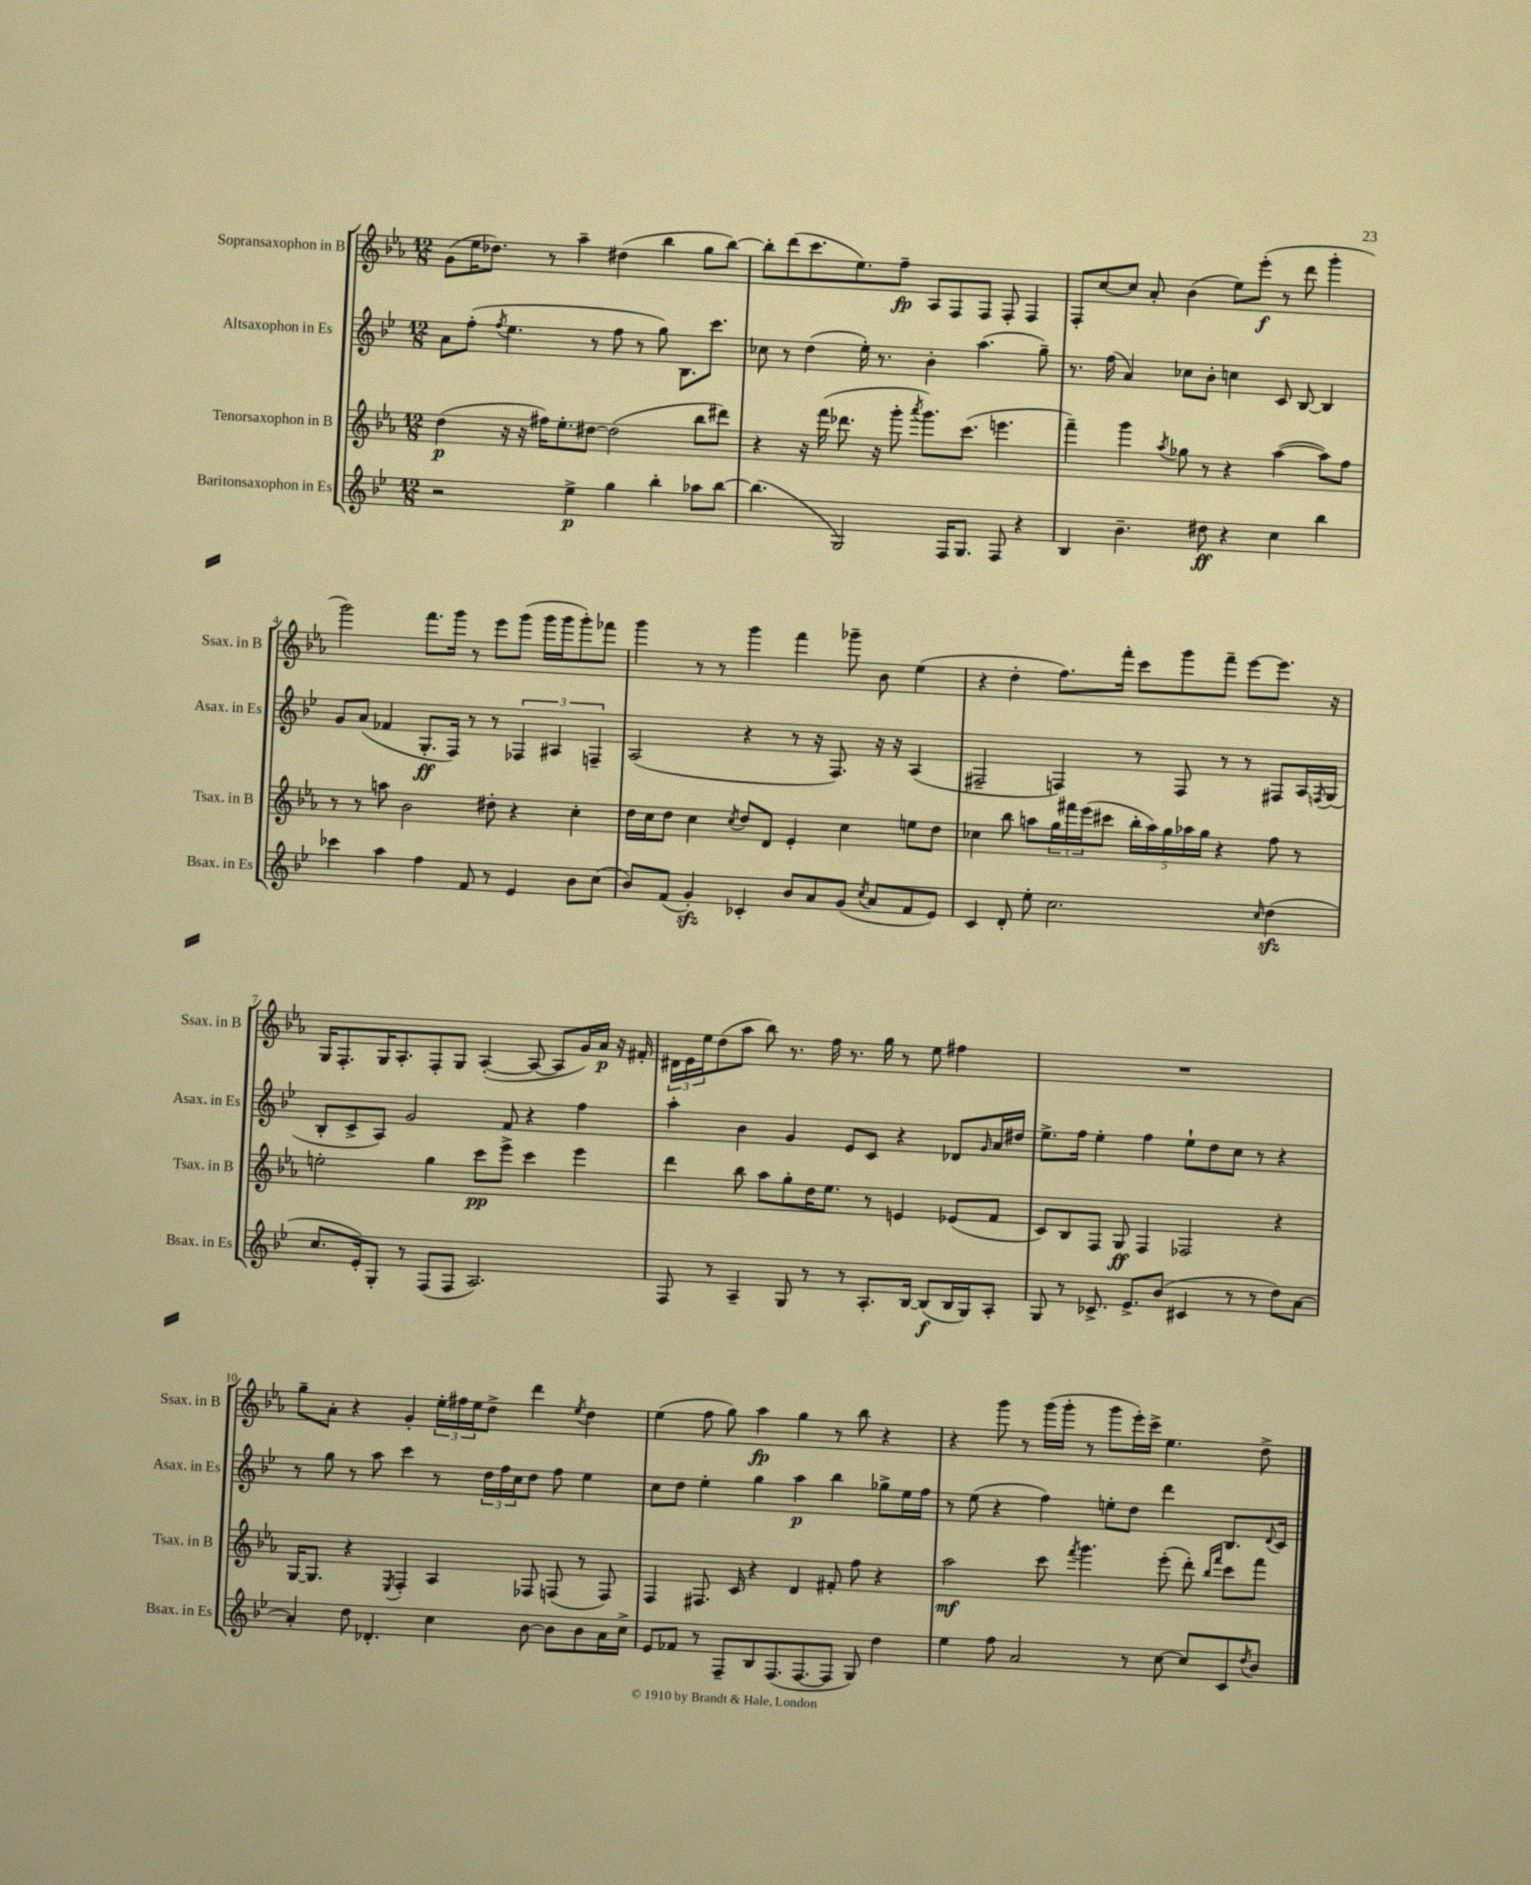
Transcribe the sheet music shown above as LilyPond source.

<<
\new StaffGroup <<
\new Staff = "s0" \with { instrumentName = "Sopransaxophon in B" shortInstrumentName = "Ssax. in B" } {
    \clef treble \key ees \major \numericTimeSignature \time 12/8
    g'8( ees''16 des''8.) r8 aes''4-- dis''4( bes''4 g''8 bes''8~) |
    bes''8-. d'''8( c'''8. ees''8.) f''8--\fp aes8 f8 f8 f8-. f4 |
    f8-. c''8~ c''8 aes'8-. bes'4( ees''8) ees'''8-.\f( r8 d'''8 g'''4-. |
    g'''2) f'''8. g'''16 r8 ees'''8 g'''8( g'''16 g'''16 g'''8-.) fes'''8 |
    g'''4 r8 r8 g'''4 f'''4 ges'''8-- bes'8 ees''4( |
    r4 d''4-. f''8.) f'''16-. c'''8 g'''8 f'''8-- ees'''8~ ees'''8. r16 |
    g16 f8.-. g16 aes8.-. f8-. g8 aes4~-.( aes8~ aes8 g'16) aes'16\p r16 fis'16-. |
    \tuplet 3/2 { dis'16 ees'16 ees''16 } d''8( aes''8 bes''8) r8. f''16 r8. g''16 r8 ees''8 fis''4 |
    R1. |
    g''8-- aes'8-. r4 g'4-. \tuplet 3/2 { ees''16-. fis''16 ees''16 } d''8-> d'''4 \acciaccatura { ees''8 } d''4 |
    ees''4( f''8 g''8) aes''4\fp g''4 r8 bes''8 r4 |
    r4 g'''8 r8 g'''16( g'''16-. r8 g'''8 ees'''16-.) c'''16-> ees''4. d''8-> \bar "|." |
}
\new Staff = "s1" \with { instrumentName = "Altsaxophon in Es" shortInstrumentName = "Asax. in Es" } {
    \clef treble \key bes \major \numericTimeSignature \time 12/8
    a'8 f''8-.( \acciaccatura { f''8 } ees''4. r8 f''8 r8 g''8) bes8. c'''8. |
    ces''8 r8 d''4( ees''16-.) r8. bes'4-. a''4.( g''8--) |
    r8. f''16( a'4) ces''8 bes'8-. c''4 c'8 bes8~ bes4 |
    g'8 a'8( fes'4 g8.-.\ff f16) r8 r8 \tuplet 3/2 { fes4 ais4 f4-- } |
    a2( r4 r8 r16 f8.) r16 r16 a4( |
    fis2-- f4) r8 f8 r8 r8 fis8 a16 \acciaccatura { f8 } g16( |
    bes8-. c'8-> a8) g'2 f'8 r4 f''4 |
    a''4-. bes'4 g'4 ees'8 c'8 r4 des'8 \grace { g'16 } a'16 dis''16 |
    ees''8.-> f''16 ees''4-. f''4 ees''8-! d''8 c''8 r8 r4 |
    r8 g''8 r8 a''8 c'''4 r8 \tuplet 3/2 { d''16 f''16 c''16 } d''8 f''8 ees''4 |
    c''8 d''8 ees''4-. g''4 a''4\p bes''4 ges''8-> ees''16 f''16 |
    r8 ees''8( r4 f''4) e''8-. d''8 d'''4 bes8. \appoggiatura { d'8 } c'16 \bar "|." |
}
\new Staff = "s2" \with { instrumentName = "Tenorsaxophon in B" shortInstrumentName = "Tsax. in B" } {
    \clef treble \key ees \major \numericTimeSignature \time 12/8
    d''4\p( r16 r16 fis''16) ees''8.-. dis''8~ dis''2( bes''8 dis'''8) |
    r4 r16 f'''16( des'''8. r16 g'''8-. \acciaccatura { aes'''8 } g'''8.) c'''8.( e'''4. |
    f'''4--) g'''4 \acciaccatura { aes''8 } ges''8 r8 r4 aes''4~( aes''8) f''8 |
    r8 r8 a''8 bes'2 dis''8-. r4 c''4-. |
    d''16 c''16 d''8 c''4 \acciaccatura { c''8 } d''8 d'8 ees'4-. c''4 e''8 d''8 |
    ces''4 bes''8 a''8 \tuplet 3/2 { g''16 fis'''16 ees'''16( } cis'''8 \tuplet 5/4 { bes''16-. a''16) g''16 aes''16 g''16 } r4 f''8 r8 |
    e''2-. g''4 c'''8\pp ees'''8-> c'''4 ees'''4 |
    d'''4 bes''8 aes''8 g''8-. d''16 ees''8. r8 e'4 ees'8( f'8 |
    c'8) bes8 f8 g8\ff f4 fes2 r4 |
    g16~ g8. r4 \acciaccatura { ees8 } f4-. aes4 fes8 f8( r8 f8) |
    f4 fis8. c'16 r4 d'4 fis'8-. f''8 r4 |
    aes''2\mf c'''8 \acciaccatura { f'''8 } g'''4. ees'''8-.( d'''8-.) \grace { bes''16 f'''16 } c'''8 f'''8 \bar "|." |
}
\new Staff = "s3" \with { instrumentName = "Baritonsaxophon in Es" shortInstrumentName = "Bsax. in Es" } {
    \clef treble \key bes \major \numericTimeSignature \time 12/8
    r2 ees''4->\p g''4 bes''4-. aes''8 bes''8~ |
    bes''4.( g2) f16 g8. f8 r4 |
    bes4 bes'4.-- dis''8\ff r4 c''4 bes''4 |
    ces'''4 a''4 f''4 f'8 r8 ees'4 bes'8 c''8( |
    bes'8) f'8( g'4-.\sfz) ces'4-. bes'8 a'8 g'8( \acciaccatura { c''8 } a'8 f'8 ees'8) |
    c'4 d'8-. ees''8-. c''2. \grace { c''16 } d''4\sfz( |
    c''8. ees'16-.) g8-. r8 f8( f8 a2.) |
    f8 r8 a4-- g8 r8 r8 a8.-. bes16~ bes8\f( bes16 g16) a8-. |
    g8 r8 ces'8.-> ees'8.-> bes'8( cis'4 r8 r8 d''8) a'8~ |
    a'4-. d''8 des'4.-. c''4 bes'8~ bes'8 bes'8 a'16 c''16-> |
    ees'8 fes'8 r8 f8-- bes8 f8.( f8.~ f8 g8) d''4 |
    ees''4 f''8 a'2 r8 c''8~ c''8 c'8 \acciaccatura { d''8 } bes'8 \bar "|." |
}
>>
>>
